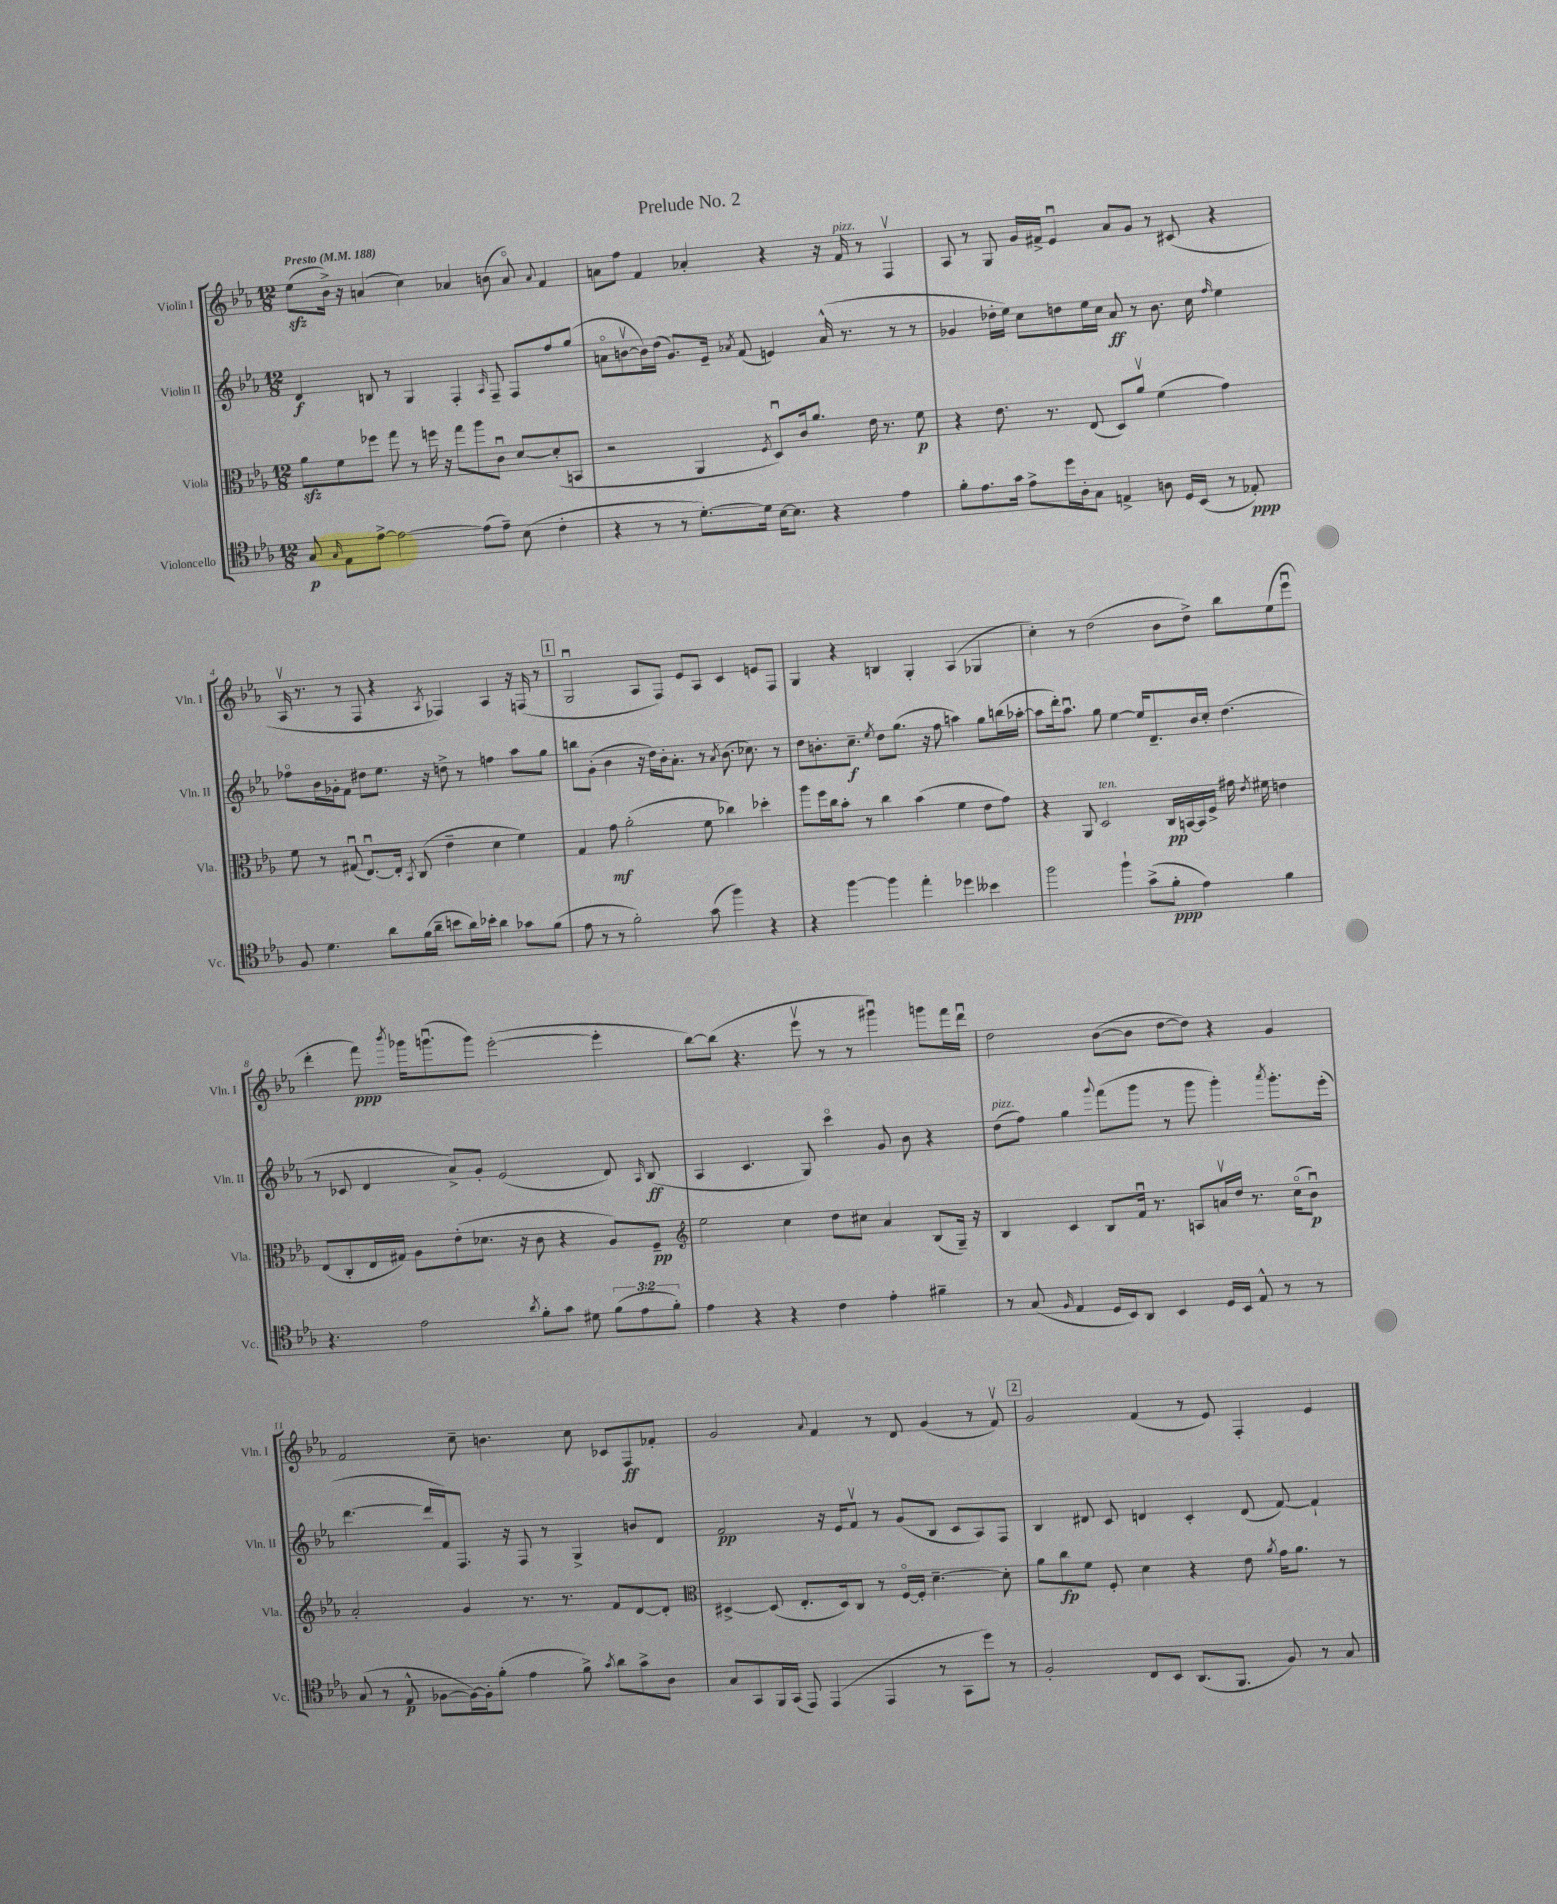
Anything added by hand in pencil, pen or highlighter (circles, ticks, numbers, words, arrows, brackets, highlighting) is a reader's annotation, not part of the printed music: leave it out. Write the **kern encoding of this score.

**kern	**dynam	**kern	**dynam	**kern	**dynam	**kern	**dynam
*part4	*part4	*part3	*part3	*part2	*part2	*part1	*part1
*staff4	*staff4	*staff3	*staff3	*staff2	*staff2	*staff1	*staff1
*I"Violoncello	*	*I"Viola	*	*I"Violin II	*	*I"Violin I	*
*I'Vc.	*	*I'Vla.	*	*I'Vln. II	*	*I'Vln. I	*
*clefC4	*	*clefC3	*	*clefG2	*	*clefG2	*
*k[b-e-a-]	*	*k[b-e-a-]	*	*k[b-e-a-]	*	*k[b-e-a-]	*
*M12/8	*	*M12/8	*	*M12/8	*	*M12/8	*
*MM188	*	*MM188	*	*MM188	*	*MM188	*
=1	=1	=1	=1	=1	=1	=1	=1
!	!	!	!	!	!	!LO:TX:a:B:t=Presto	!
8G/	p	8a-zz\L	.	4d/	f	(8ee-zz\L	.
16qqG/	.	.	.	.	.	.	.
8E-\L	.	8f\	.	.	.	16b-^\Jk)	.
.	.	.	.	.	.	16r	.
[8e-^\J	.	8ff-X\J	.	8Bn/	.	(4an/	.
2e-\_	.	8gg\	.	8r	.	.	.
.	.	8r	.	4G/	.	4cc\)	.
.	.	16ffn\	.	.	.	.	.
.	.	16r	.	.	.	.	.
.	.	8gg\L	.	4F'/	.	4a-X/	.
(8e-\L]	.	8aa-\	.	.	.	.	.
.	.	.	.	16qqA-/	.	.	.
8e-~\J)	.	8cu\J	.	8F~/	.	(8bn\	.
(8B-\	.	[8d/L	.	8F/L	.	8a-/)	.
.	.	.	.	.	.	8qqa-/	.
4c'\	.	(8d'/]	.	8ff/	.	4f/	.
.	.	8BBn/J	.	(8gg/J	.	.	.
=2	=2	=2	=2	=2	=2	=2	=2
4r	.	2r	.	8an\L	.	8an\L	.
.	.	.	.	[8bnv\	.	8ff\J	.
8r	.	.	.	16b\L])	.	4f/	.
.	.	.	.	(16dd\JJ	.	.	.
8r	.	.	.	8.g/L)	.	.	.
[8.d'\L)	.	4AA-/	.	.	.	4a-X'/	.
.	.	.	.	16e-~/Jk	.	.	.
.	.	.	.	8qa-X/	.	.	.
.	.	.	.	(8f/	.	.	.
16d\Jk]	.	.	.	.	.	.	.
.	.	8qF/	.	.	.	.	.
[16B-\KL	.	8Du/L)	.	4en/)	.	4r	.
8.B-\J]	.	.	.	.	.	.	.
.	.	16c/k	.	.	.	.	.
.	.	8.a-/J	.	.	.	.	.
4r	.	.	.	(16a-^^/	.	16r	.
!	!	!	!	!	!	!LO:TX:a:i:t=pizz.	!
.	.	.	.	8.r	.	16f/	.
.	.	16e-\	.	.	.	8r	.
.	.	8.r	.	.	.	.	.
4e-\	.	.	.	8r	.	4Fv/	.
.	.	8f\	p	8r	.	.	.
=3	=3	=3	=3	=3	=3	=3	=3
8f'\L	.	4r	.	4g-X/	.	8A-/	.
8.e-\	.	.	.	.	.	8r	.
.	.	8.e-\	.	16dd-X'\LL	.	8G/	.
16g\Jk	.	.	.	16ee-\JJ)	.	.	.
8e-^\L	.	.	.	8cc\L	.	16g/LL	.
.	.	8.r	.	.	.	16f#X^/JJ	.
16dd\L	.	.	.	8ddn\	.	4e-u/	.
16A-'\J	.	.	.	.	.	.	.
8G\J	.	(8E-/	.	16ee-\L	.	.	.
.	.	.	.	16cc\JJ	.	.	.
4En^/	.	8D/L)	.	8a-/	ff	8a-/L	.
.	.	8a-v/J	.	8r	.	8g/J	.
8An\	.	(4f\	.	8.b-\	.	8r	.
16D/LL	.	.	.	.	.	(8c#X/	.
(16BB-/JJ	.	.	.	16cc\	.	.	.
.	.	.	.	16qqff/	.	.	.
8r	.	4g\)	.	4ee-\	.	4r	.
8E-X'/)	ppp	.	.	.	.	.	.
!!LO:LB:g=z
=4	=4	=4	=4	=4	=4	=4	=4
8F/	.	8f\	.	8ff-X\L	.	16A-v/	.
.	.	.	.	.	.	8.r	.
4.d\	.	8r	.	16b-\L	.	.	.
.	.	.	.	16g-X'\J	.	.	.
.	.	(8G#Xu/	.	8f\J	.	8r	.
.	.	[8.E-u/L)	.	8dd#X\L	.	8F/	.
8a-\L	.	.	.	8.ee-\J	.	4r	.
.	.	16E-'/Jk]	.	.	.	.	.
.	.	8qBB-/	.	.	.	.	.
(16f\L	.	(8C/	.	.	.	.	.
16a-~\JJ	.	.	.	16r	.	.	.
.	.	.	.	.	.	8qA-/	.
8bn\L	.	4e-~\	.	8ddn^\	.	4F-X/)	.
16a-\L)	.	.	.	8r	.	.	.
16b-X'\JJ	.	.	.	.	.	.	.
4a-\	.	4d\	.	4ffn\	.	4A-/	.
8g-X\L	.	4f\)	.	8aa-\L	.	16r	.
.	.	.	.	.	.	(16Fn/	.
(8f\J	.	.	.	8gg\J	.	8r	.
!!LO:REH:place=s1:t=1
=5	=5	=5	=5	=5	=5	=5	=5
8e-\	.	4G/	.	8bbn\L	.	2Gu/	.
8r	.	.	.	(8g'\J	.	.	.
8r	.	8g\	mf	4b-\	.	.	.
2f'\)	.	(2a-'\	.	.	.	.	.
.	.	.	.	16r	.	8A-/L	.
.	.	.	.	16dd\LL)	.	.	.
.	.	.	.	16b-'\J	.	8F/J)	.
.	.	.	.	8.a-'\J	.	.	.
.	.	.	.	.	.	8e-/L	.
(8g\	.	8f\	.	8r	.	8A-/J	.
.	.	.	.	8qa-/	.	.	.
4ff\)	.	4cc-X\)	.	(8.b-\	.	4c/	.
.	.	.	.	8.cc-X\)	.	.	.
4r	.	4dd-X'\	.	.	.	8en/L	.
.	.	.	.	8r	.	8F/J	.
=6	=6	=6	=6	=6	=6	=6	=6
4r	.	8aa-\L	.	8dd\L	.	4G/	.
.	.	16ff\L	.	8.bn'\	.	.	.
.	.	16cc\J	.	.	.	.	.
[4ff\	.	8b-'\J	.	.	.	4r	.
.	.	.	.	8.cc~\J	f	.	.
.	.	8r	.	.	.	.	.
.	.	.	.	8qee-/	.	.	.
4ff\]	.	4cc\	.	8dd\L	.	4Bn/	.
.	.	.	.	(8.gg\J	.	.	.
4ee-'\	.	(4b-\	.	.	.	4G'/	.
.	.	.	.	16r	.	.	.
.	.	.	.	8ff\	.	.	.
4dd-X\	.	4f\	.	4aan\)	.	(4A-/	.
4b--X\	.	8e-\L	.	8gg\L	.	4G-X/	.
.	.	8g\J)	.	(16bbn\L	.	.	.
.	.	.	.	[16aa-X'\JJ	.	.	.
=7	=7	=7	=7	=7	=7	=7	=7
2ff\	.	4r	.	8aa-\L]	.	4cc'\)	.
.	.	.	.	16ddd'\k)	.	.	.
.	.	.	.	8.aa-u\J	.	.	.
.	.	8AA-/	.	.	.	8r	.
!	!	!LO:TX:a:i:t=ten.	!	!	!	!	!
.	.	2D/	.	8gg\	.	(2dd\	.
4ff`\	.	.	.	[4ee-\	.	.	.
(8g^\L	.	.	.	16ee-/KL]	.	.	.
.	.	.	.	8.d~/	.	.	.
8f'\J	ppp	16C/LL	pp	.	.	8b-\L	.
.	.	[16BBn/	.	.	.	.	.
4e-\)	.	16BB/]	.	16b-/L	.	8dd^\J)	.
.	.	16F^/JJ	.	16cc'/JJ	.	.	.
.	.	16g#X\	.	(4.dd\	.	8bb-\L	.
.	.	8qe-/	.	.	.	.	.
.	.	16f#X\	.	.	.	.	.
4f\	.	4en\	.	.	.	(8ee-\	.
.	.	.	.	.	.	8eee-u\J	.
!!LO:LB:g=z
=8	=8	=8	=8	=8	=8	=8	=8
4.r	.	(8E-/L	.	8r	.	4ddd'\	.
.	.	8C'/	.	8c-X/	.	.	.
.	.	16E-/L	.	4d/	.	8fff\)	ppp
.	.	16G#X/JJ)	.	.	.	.	.
.	.	.	.	.	.	8qbbb-/	.
2e-\	.	8A-\L	.	.	.	16ggg-X\KL	.
.	.	.	.	.	.	(8.gggnu\	.
.	.	(8e-'\	.	8a-^/L)	.	.	.
.	.	8.d-X\J	.	8g'/J	.	8ggg\J)	.
.	.	.	.	(2e-/	.	([2eee-'\	.
.	.	16r	.	.	.	.	.
8qa-/	.	.	.	.	.	.	.
8f'\L	.	8c\	.	.	.	.	.
8g\J	.	4r	.	.	.	.	.
8d#X\	.	.	.	.	.	.	.
(12f\L	.	8A-/L)	.	8d/)	.	4eee-'\]	.
12e-\	.	.	.	.	.	.	.
.	.	.	.	16qqA-/	.	.	.
.	.	8F~/J	pp	(8B-/	ff	.	.
12f'\J)	.	.	.	.	.	.	.
=9	=9	=9	=9	=9	=9	=9	=9
*	*	*clefG2	*	*	*	*	*
4e-\	.	2ee-\	.	4A-/	.	[8bb-\L)	.
.	.	.	.	.	.	(8bb-\J]	.
4r	.	.	.	4.c/	.	4.r	.
4r	.	4cc\	.	.	.	.	.
.	.	.	.	8G/)	.	8eee-v\	.
4c\	.	8dd\L	.	4ccc\	.	8r	.
.	.	8cc#X\J	.	.	.	8r	.
4e-'\	.	4a-/	.	8g/	.	4ggg#Xu\)	.
.	.	.	.	8b-\	.	.	.
4f#X~\	.	(8B-/L	.	4r	.	8gggn\L	.
.	.	16G~/Jk)	.	.	.	16fff\L	.
.	.	16r	.	.	.	16dddu\JJ	.
=10	=10	=10	=10	=10	=10	=10	=10
!	!	!	!	!LO:TX:a:i:t=pizz.	!	!	!
8r	.	4B-/	.	(8dd\L	.	2dd\	.
(8G/	.	.	.	8ff\J)	.	.	.
16qqF/	.	.	.	.	.	.	.
4E-/	.	4c/	.	4gg\	.	.	.
.	.	.	.	8qqggg/	.	.	.
16D/LL	.	8B-/L	.	(8fff\L	.	([8b-\L	.
16BB-/J)	.	.	.	.	.	.	.
8AA-/J	.	16fu/Jk	.	8ggg\J	.	8b-\J]	.
.	.	8.r	.	.	.	.	.
4BB-/	.	.	.	8r	.	[8dd\L	.
.	.	8An/L	.	8ggg\	.	8dd\J])	.
16D/LL	.	16anv/L	.	4ggg'\)	.	4r	.
16BB-/JJ	.	16dd/JJ	.	.	.	.	.
8E-^^/	.	8.r	.	.	.	.	.
.	.	.	.	8qaaa-/	.	.	.
8r	.	.	.	8.ggg'\L	.	4g/	.
.	.	(16cc\KL	.	.	.	.	.
8r	.	8b-u\J)	p	.	.	.	.
.	.	.	.	(16eee-'\Jk	.	.	.
!!LO:LB:g=z
=11	=11	=11	=11	=11	=11	=11	=11
(8G/	.	2a-'/	.	[4.ddd\	.	2f/	.
8r	.	.	.	.	.	.	.
8E-^^/	p	.	.	.	.	.	.
[8F-X\L	.	.	.	16ddd/LL]	.	.	.
.	.	.	.	16f/J)	.	.	.
16F-\L_)	.	4g/	.	8.F/J	.	8cc~\	.
16F-'\J]	.	.	.	.	.	.	.
(8f'\J	.	.	.	.	.	4.bn\	.
.	.	.	.	16r	.	.	.
4e-\	.	8.r	.	8F/	.	.	.
.	.	.	.	8r	.	.	.
.	.	8.r	.	.	.	.	.
8f^\)	.	.	.	4G^/	.	8cc\	.
8qg/	.	.	.	.	.	.	.
8a-\L	.	8f/L	.	.	.	8c-X/L	.
8g^\	.	[8d/	.	8bn/L	.	8F/	ff
8A-\J	.	8d'/J]	.	8d/J	.	8f-X'/J	.
=12	=12	=12	=12	=12	=12	=12	=12
*	*	*clefC3	*	*	*	*	*
8G/L	.	[4D#X^/	.	2f/	pp	2g/	.
8GG/	.	.	.	.	.	.	.
16FF/L	.	(8D#/]	.	.	.	.	.
(16GG/JJ	.	.	.	.	.	.	.
8EE-/)	.	8.E-'/L	.	.	.	.	.
.	.	.	.	.	.	8qqa-/	.
(4EE-/	.	.	.	16r	.	4f/	.
.	.	16D#/k)	.	16e-/KL	.	.	.
.	.	8C/J	.	8fv/J	.	.	.
4EE-/	.	8r	.	8r	.	8r	.
.	.	[16F/LL	.	(8g/L	.	8d/	.
.	.	16F'/JJ]	.	.	.	.	.
8r	.	[4.d~\	.	8B-/J	.	(4g/	.
8GG\L	.	.	.	8c/L	.	.	.
8dd\J)	.	.	.	8A-/)	.	8r	.
8r	.	8d'\]	.	8F/J	.	8fv/)	.
!!LO:REH:place=s1:t=2
=13	=13	=13	=13	=13	=13	=13	=13
2F'/	.	8a-\L	.	4B-/	.	2g/	.
.	.	8cc\	fp	.	.	.	.
.	.	8f\J	.	8d#X/	.	.	.
.	.	8F'/	.	8c/	.	.	.
8C/L	.	4d\	.	4dn/	.	(4f/	.
8BB-/J	.	.	.	.	.	.	.
(8.AA-/L	.	4r	.	4c'/	.	8r	.
.	.	.	.	.	.	8e-/)	.
8.FF/J	.	.	.	.	.	.	.
.	.	8e-\	.	(8d/	.	4F'/	.
.	.	8qa-/	.	.	.	.	.
8F/)	.	16g\KL	.	[8f/)	.	.	.
.	.	8.a-\J	.	.	.	.	.
8r	.	.	.	4f`/]	.	4e-/	.
8G/	.	8r	.	.	.	.	.
==	==	==	==	==	==	==	==
*-	*-	*-	*-	*-	*-	*-	*-
